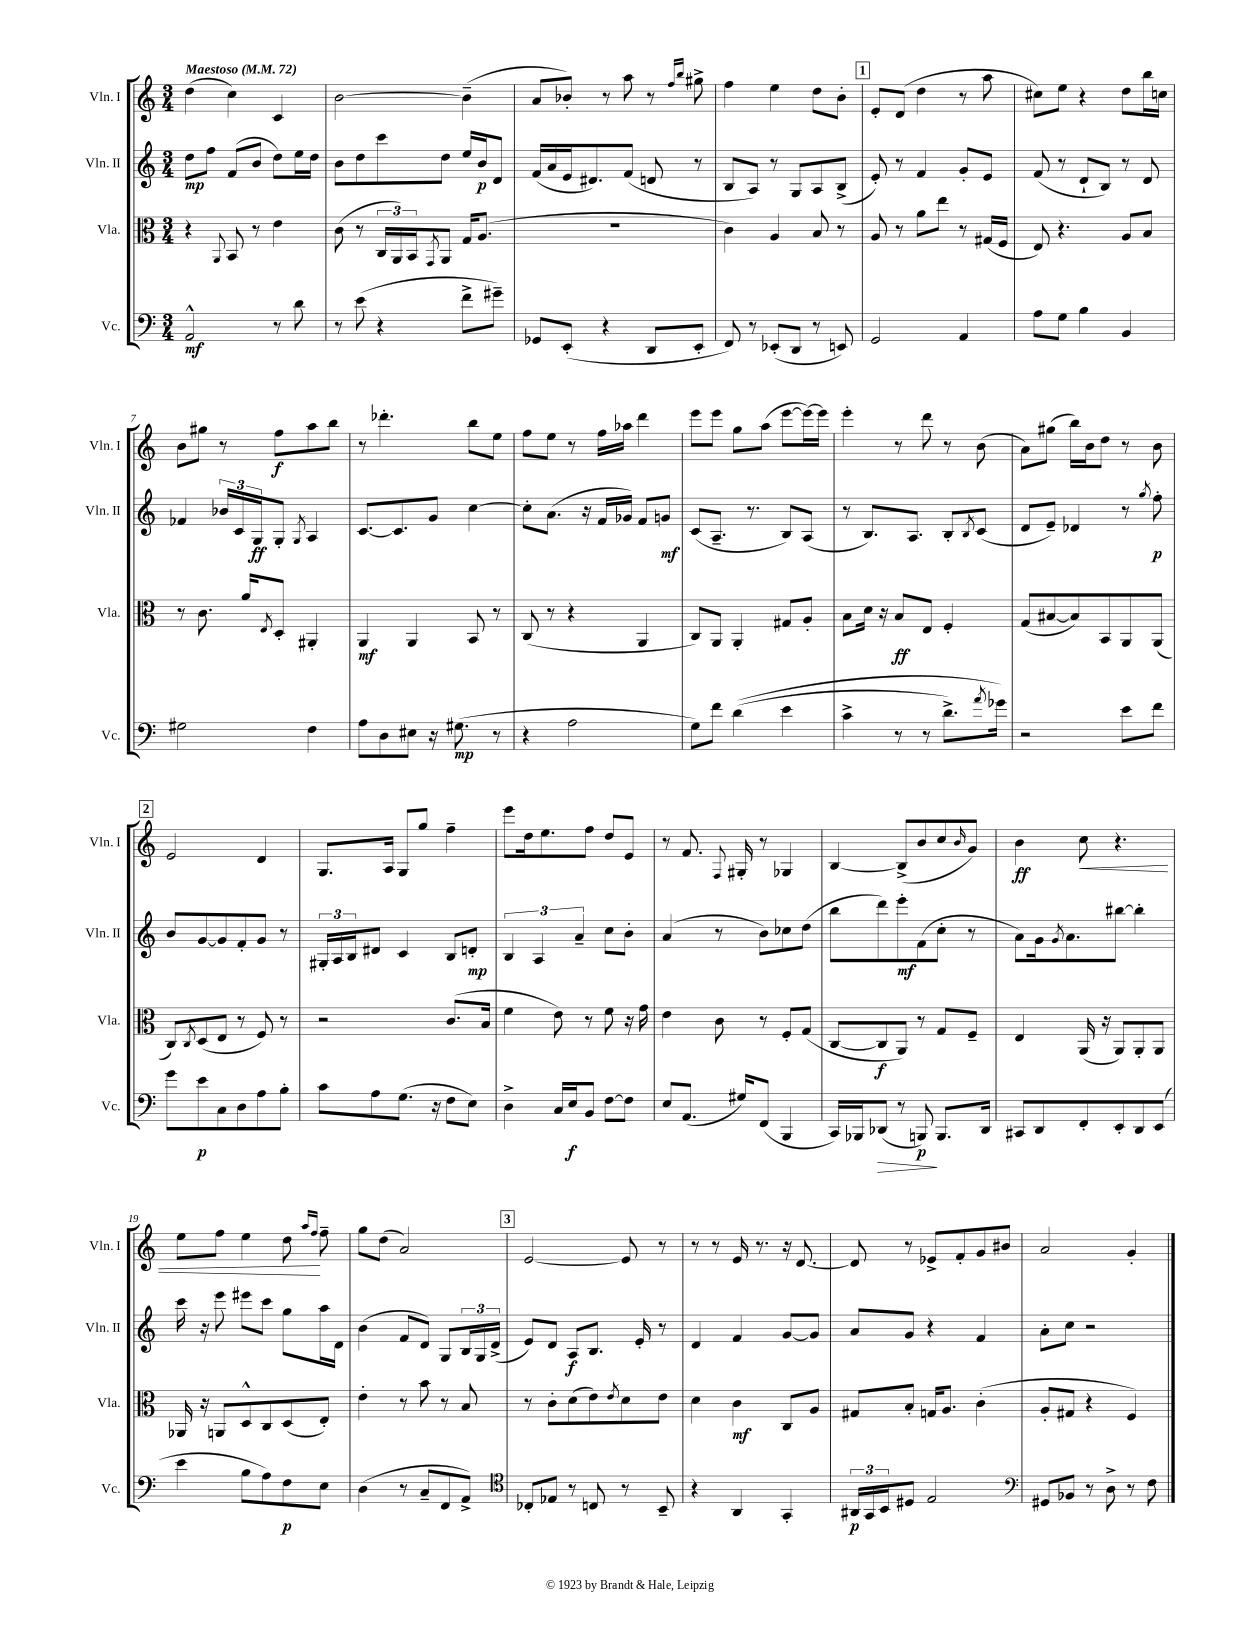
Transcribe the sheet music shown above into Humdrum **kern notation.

**kern	**kern	**kern	**kern
*staff4	*staff3	*staff2	*staff1
*clefF4	*clefC3	*clefG2	*clefG2
*k[]	*k[]	*k[]	*k[]
*M3/4	*M3/4	*M3/4	*M3/4
*MM72	*MM72	*MM72	*MM72
2AA^^/	4r	8dd\L	(4dd\
.	.	8ff\J	.
.	8qqAA/	.	.
.	8BB/	(8f/L	4cc\)
.	8r	8b/J	.
8r	4e\	8dd\L)	4c/
8d\	.	16ee\L	.
.	.	16dd\JJ	.
=	=	=	=
8r	(8c\	8b\L	[2b\
(8e\	8r	8dd\	.
4r	24C/LL	8ccc\	.
.	24AA/)	.	.
.	24BB/J	.	.
.	8qGG/	.	.
.	8AA/J	8dd\J	.
8f^\L	16G/LK	16ee/LL	(4b~\]
.	(8.A/J	16b/J	.
8g#~\J)	.	8d/J	.
=	=	=	=
8GG-/L	2.r	(16f/LL	8a/L
.	.	16a/	.
(8EE'/J	.	16e/J	8b-'/J)
.	.	8.d#/)	.
4r	.	.	8r
.	.	(8f/J	8aa\
8DD/L	.	8d/	8r
.	.	.	16qqff/LL
.	.	.	16qqbb/JJ
8EE'/J	.	8r	8gg#^\
=	=	=	=
8FF/)	4c\)	8B/L	4ff\
8r	.	8A/J)	.
(8EE-'/L	4A/	8r	4ee\
8DD/J	.	8G/L	.
8r	8B/	8A/	8dd\L
8EE/)	8r	(8B^/J	8b'\J
=	=	=	=
2GG/	8A/	8e'/)	8e'/L
.	8r	8r	(8d/J
.	8a\L	4f/	4dd\
.	8ee\J	.	.
4AA/	8r	8g'/L	8r
.	(16G#/LL	8e/J	8aa\
.	16F/JJ	.	.
=	=	=	=
8A\L	8E/)	(8f/	8cc#\L)
8G\J	4.r	8r	8ee\J
4B\	.	8d`/L	4r
.	.	8B/J)	.
4BB/	8A/L	8r	8dd\L
.	8B/J	8d/	16bb\L
.	.	.	16cc\JJ
=	=	=	=
2G#\	8r	4f-/	8b\L
.	8.c\	.	8gg#\J
.	.	24b-/LL	8r
.	.	24c/	.
.	16a/LK	.	.
.	.	24G/J	.
.	8qE/	.	.
.	8D'/J	8G'/J	8ff\L
.	.	8qG/	.
4F\	4AA#'/	4A/	8aa\
.	.	.	8bb\J
=	=	=	=
8A\L	4AA/	[8.c/L	8r
8D\	.	.	4.ddd-'\
.	.	8.c/]	.
8E#\J	4AA/	.	.
16r	.	8g/J	.
(8.G#\	.	.	.
.	8BB/	[4cc\	8bb\L
8r	8r	.	8ee\J
=	=	=	=
4r	(8C/	8cc'\]L	8ff\L
.	8r	(8.a\J	8ee\J
2A\	4r	.	8r
.	.	16r	.
.	.	16f/LL	16ff\LL
.	.	16g-/JJ)	16aa-\JJ
.	4AA/	8f/L	4ddd\
.	.	8g/J	.
=	=	=	=
8G\L)	8C/L)	(8c/L	8eee\L
8f\J	8AA/J	8.A~/J	8eee\J
&((4d\	4AA'/	.	8gg\L
.	.	8.r	.
.	.	.	(8aa\J
4e\	8G#/L	8B/L)	[8eee\L
.	8A'/J	(8A/J	16eee\_L)
.	.	.	16eee\]JJ
=	=	=	=
4c^\	8B\L	8r	4eee'\
.	16d\Jk	8.B/L)	.
.	16r	.	.
8r	8B/L	.	8r
.	.	8.A/J	.
8r	8E/J	.	8ddd\
8.d^\L)	4F'/	8B'/L	8r
.	.	8qB/	.
.	.	(8c/J	(8b\
8qa/	.	.	.
16g-\Jk&)	.	.	.
=	=	=	=
2r	(8G/L	8d/L	8a\L)
.	[8B#/	8e~/J)	(8gg#\J
.	8B#/])	4d-/	16bb\LL)
.	.	.	16b\J
.	8BB/	.	8dd\J
8e\L	8AA/	8r	8r
.	.	8qgg/	.
8f\J	(8AA/J	8ff'\	8b\
=	=	=	=
8g\L	8C/L)	8b/L	2e/
.	8qC/	.	.
8e\	(8D/	[8g/	.
8C\	8E/J	8g/]	.
8D\	8r	8f'/	.
8A\	8F/)	8g/J	4d/
8B'\J	8r	8r	.
=	=	=	=
8c\L	2r	24G#'/LL	8.G/L
.	.	24A/	.
.	.	24B/J	.
8A\	.	8d#/J	.
.	.	.	16A/Jk
(8.G\J	.	4c/	8G/L
.	.	.	8gg/J
16r	.	.	.
8F\L	(8.c/L	8B/L	4ff~\
8E\J)	.	8d'/J	.
.	16B/Jk	.	.
=	=	=	=
4D^\	4f\	6B/	8eee\L
.	.	.	16dd\k
.	.	6A/	.
.	.	.	8.ee\
16C/LL	8e\)	.	.
16E/J	.	.	.
.	.	6a~/	.
8BB/J	8r	.	8ff\J
[8F\L	8f\	8cc\L	8dd/L
8F\]J	16r	8b'\J	8e/J
.	16g\	.	.
=	=	=	=
8E/L	4e\	(4a/	8r
(8.AA/J	.	.	8.f/
.	8c\	8r	.
.	.	.	8qqF/
16G#/LK)	.	.	16G#'/
(8FF/J	8r	8b\L)	8r
4BBB/	8F'/L	8cc-\	4G-/
.	(8G/J	(8dd\J	.
=	=	=	=
16CC/LL)	[8C/L	8bb\L	[4B/
16BBB-/J	.	.	.
(8DD-/J	8C/]	8ddd\)	.
8r	8AA/J)	8eee'\	(8B^/]L
8BBB/)	8r	(8f\	8b/
8.BBB/L	8G/L	8cc'\J	8cc/
.	.	.	16qqb/
.	8F~/J	8r	8g/J)
16DD-/Jk	.	.	.
=	=	=	=
8CC#/L	4E/	8a\L)	4b\
8DD/	.	16g\k	.
.	.	8qg/	.
.	.	8.a\	.
8FF'/	(16AA/	.	8cc\
.	16r	.	.
8EE'/	8AA/L)	[8bb#\J	4.r
8DD/	8AA'/	4bb#'\]	.
(8EE/J	8AA/J	.	.
=	=	=	=
4e\	16AA-/	16ccc\	8ee\L
.	16r	16r	.
.	8AA/L	8eee\	8ff\J
8B\L	8D^^/	8eee#\L	4ee\
8A\)	8C/	8ccc\J	.
8F\	(8D/	8gg\L	8dd\
.	.	.	16qqaa/LL
.	.	.	16qqff/JJ
8E\J	8E'/J)	16aa\L	8ff~\
.	.	16d\JJ	.
=	=	=	=
(4D\	4e'\	(4b\	8gg\L
.	.	.	(8dd\J
8r	8r	8f/L	2a/)
8C~/L	8b\	8d/J)	.
8FF/	8r	8G/L	.
8AA^/J)	8B/	24B/L	.
.	.	24G/	.
.	.	(24d^/JJ	.
=	=	=	=
*clefC4	*	*	*
8C-'/L	8r	8e/L)	[2e/
8E-/J	8c'\L	8d/J	.
8r	(8d\	8A/L	.
8C/	8e\)	8.B/J	.
.	8qe/	.	.
8r	8d\	.	8e/]
.	.	16e'/	.
8BB~/	8e\J	8r	8r
=	=	=	=
4r	4d\	4d/	8r
.	.	.	8r
4AA/	4c\	4f/	16e/
.	.	.	8.r
4GG'/	8C/L	[8g/L	16r
.	.	.	[8.d/
.	8A/J	8g/]J	.
=	=	=	=
24AA#/LL	8G#/L	8a/L	8d/]
24GG/	.	.	.
24BB/J	.	.	.
8D#/J	8B'/J	8g/J	8r
2E/	16G/LK	4r	8e-^/L
.	8.A/J	.	.
.	.	.	8f'/
.	(4c'\	4f/	8g/
.	.	.	8b#/J
=	=	=	=
*clefF4	*	*	*
8GG#/L	8A'/L	8a'\L	2a/
8BB-/J	8G#/J	8cc\J	.
8r	4r	2r	.
8D^\	.	.	.
8r	4F/)	.	4g'/
8F\	.	.	.
==	==	==	==
*-	*-	*-	*-
